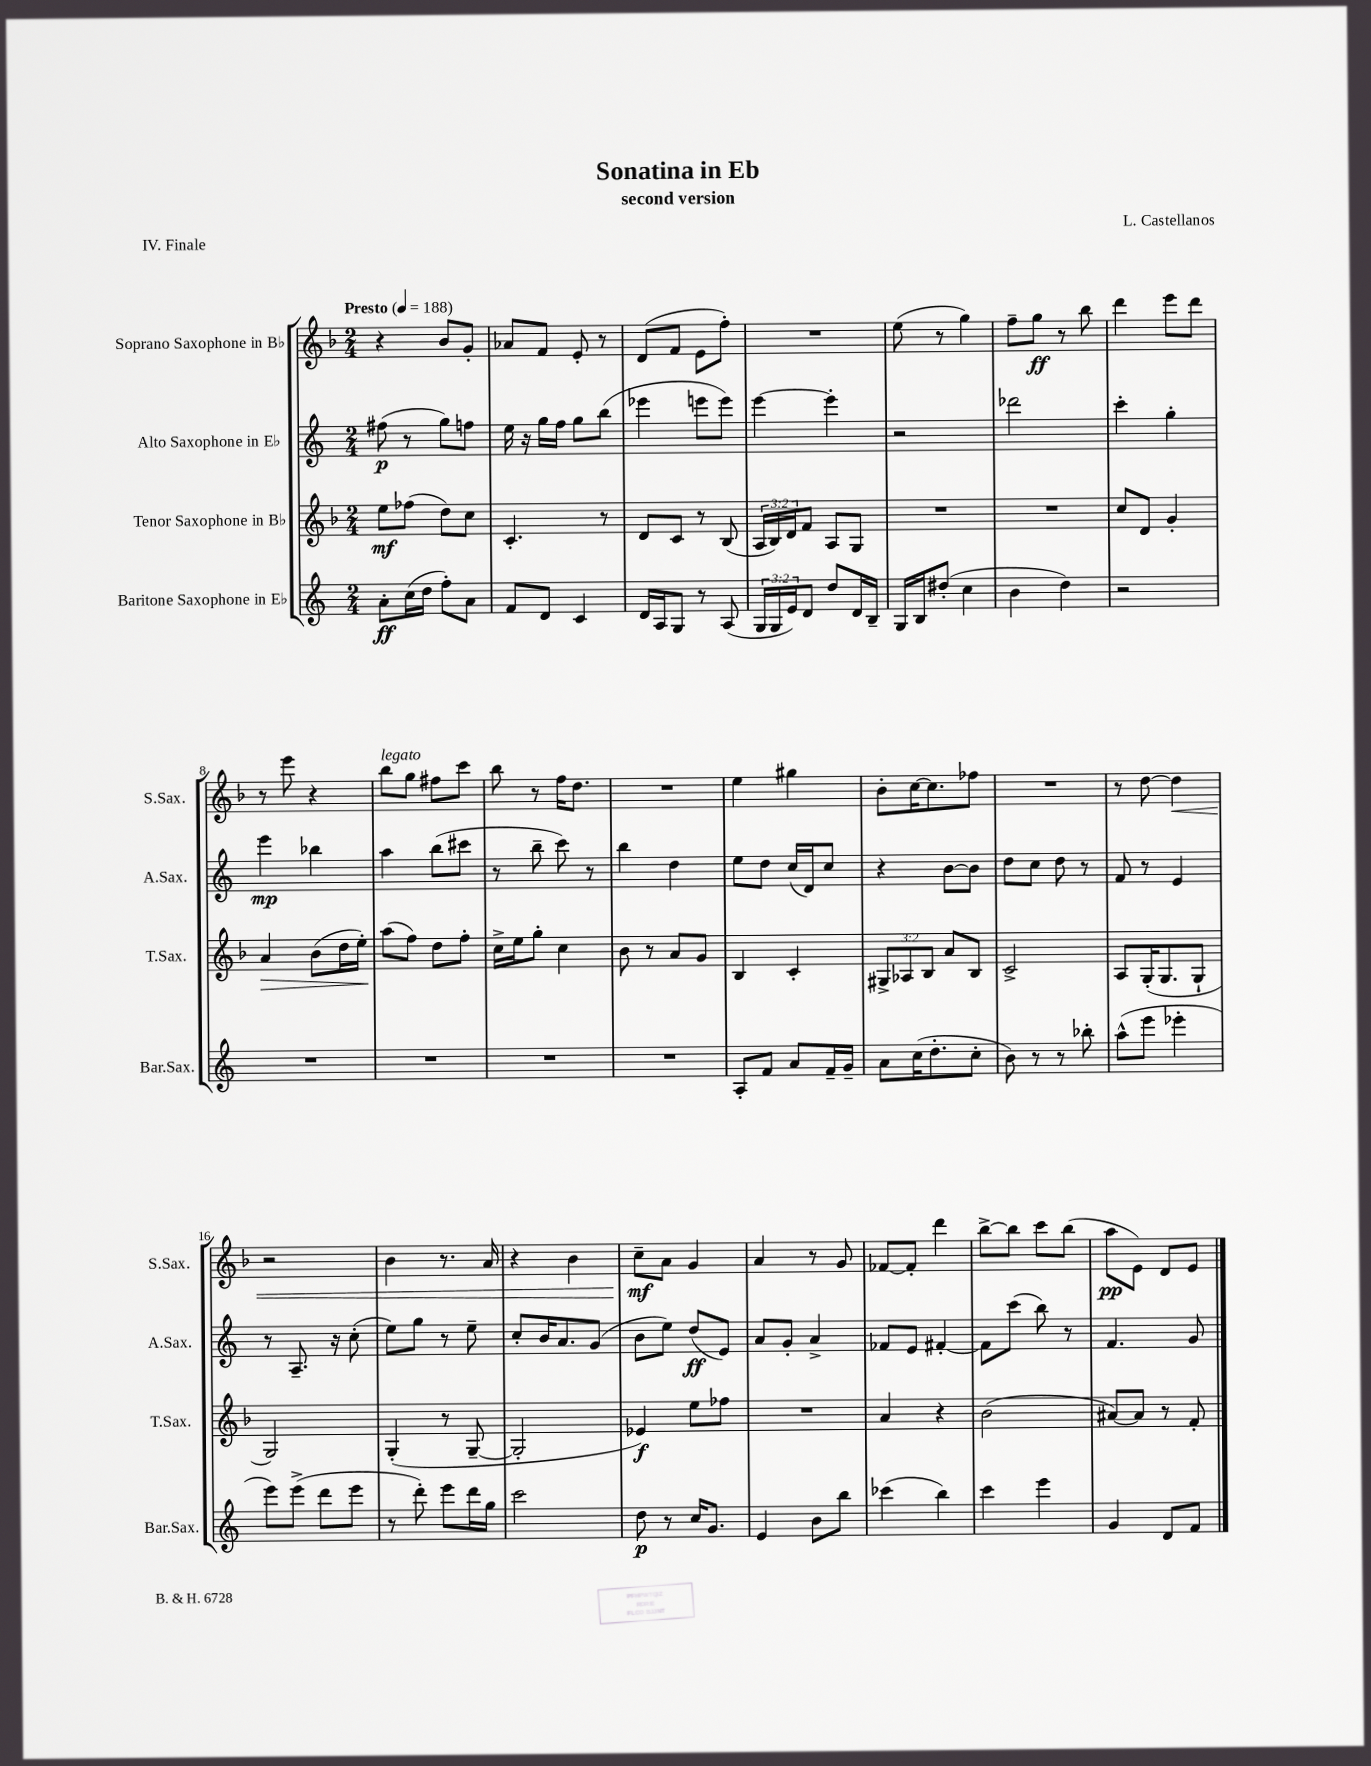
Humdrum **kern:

**kern	**kern	**kern	**kern
*staff4	*staff3	*staff2	*staff1
*clefG2	*clefG2	*clefG2	*clefG2
*k[]	*k[b-]	*k[]	*k[b-]
*M2/4	*M2/4	*M2/4	*M2/4
*MM188	*MM188	*MM188	*MM188
8a'	8ee	(8ff#	4r
(16cc	(8ff-	8r	.
16dd	.	.	.
8ff')	8dd)	8gg)	8b-
8a	8cc	8ff	8g'
=	=	=	=
8f	4.c'	16ee	8a-
.	.	16r	.
8d	.	16gg	8f
.	.	16ff	.
4c	.	8gg	8e'
.	8r	(8bb	8r
=	=	=	=
16d	8d	4eee-	(8d
16A	.	.	.
8G	8c	.	8f
8r	8r	8eee	8e
(8A	(8B-	8eee)	8ff')
=	=	=	=
24G	24A	[4eee	2r
24G	24B-)	.	.
24e)	24d	.	.
8d	8f	.	.
8dd	8A	4eee']	.
16d	8G	.	.
16B~	.	.	.
=	=	=	=
16G	2r	2r	(8ee
16B	.	.	.
(8dd#'	.	.	8r
4cc	.	.	4gg)
=	=	=	=
4b	2r	2ddd-	8ff~
.	.	.	8gg
4dd)	.	.	8r
.	.	.	8bb-
=	=	=	=
2r	8cc	4ccc'	4ddd
.	8d	.	.
.	4g'	4gg'	8eee
.	.	.	8ddd
=	=	=	=
2r	4a	4eee	8r
.	.	.	8eee
.	(8b-	4bb-	4r
.	16dd	.	.
.	16ee')	.	.
=	=	=	=
2r	(8aa	4aa	8bb-
.	8ff)	.	8gg
.	8dd	(8bb	8ff#
.	8ff'	8ccc#	8ccc
=	=	=	=
2r	16cc^	8r	8bb-
.	16ee	.	.
.	8gg'	8bb~	8r
.	4cc	8ccc)	16ff
.	.	.	8.dd
.	.	8r	.
=	=	=	=
2r	8b-	4bb	2r
.	8r	.	.
.	8a	4dd	.
.	8g	.	.
=	=	=	=
8A'	4B-	8ee	4ee
8f	.	8dd	.
8a	4c'	(16cc	4gg#
.	.	16d)	.
16f~	.	8cc	.
16g~	.	.	.
=	=	=	=
8a	12G#^	4r	8b-'
.	12A-	.	.
(16cc	.	.	[16cc
.	12B-	.	.
8.dd'	.	.	8.cc]
.	8a	[8b	.
8cc'	8B-	8b]	8ff-
=	=	=	=
8b)	2c^	8dd	2r
8r	.	8cc	.
8r	.	8dd	.
8bb-'	.	8r	.
=	=	=	=
(8aa^^	8A	8f	8r
8eee	(16G'	8r	[8dd
.	8.G	.	.
4eee-'	.	4e	4dd]
.	8G`	.	.
=	=	=	=
8eee)	2G)	8r	2r
(8eee^	.	8.A~	.
8ddd	.	.	.
.	.	16r	.
8eee	.	(8cc'	.
=	=	=	=
8r	(4G'	8ee)	4b-
8ddd')	.	8gg	.
8eee	8r	8r	8.r
16ddd	[8G~	8ee~	.
16gg	.	.	16a
=	=	=	=
2ccc	2G']	8cc'	4r
.	.	16b	.
.	.	8.a	.
.	.	.	4b-
.	.	(8g	.
=	=	=	=
8dd	4e-)	8b	8cc~
8r	.	8ee)	8a
16cc	8ee	(8dd	4g
8.g	.	.	.
.	8ff-	8e)	.
=	=	=	=
4e	2r	8a	4a
.	.	8g'	.
8b	.	4a^	8r
8bb	.	.	8g
=	=	=	=
(4ccc-	4a	8f-	[8f-
.	.	8e	8f-']
4bb)	4r	[4f#'	4ddd
=	=	=	=
4ccc	(2b-	8f#]	[8bb-^
.	.	(8ccc	8bb-]
4eee	.	8bb)	8ccc
.	.	8r	(8bb-
=	=	=	=
4g	[8a#)	4.f	8aa
.	8a#]	.	8e)
8d	8r	.	8d
8f	8f'	8g	8e
==	==	==	==
*-	*-	*-	*-
